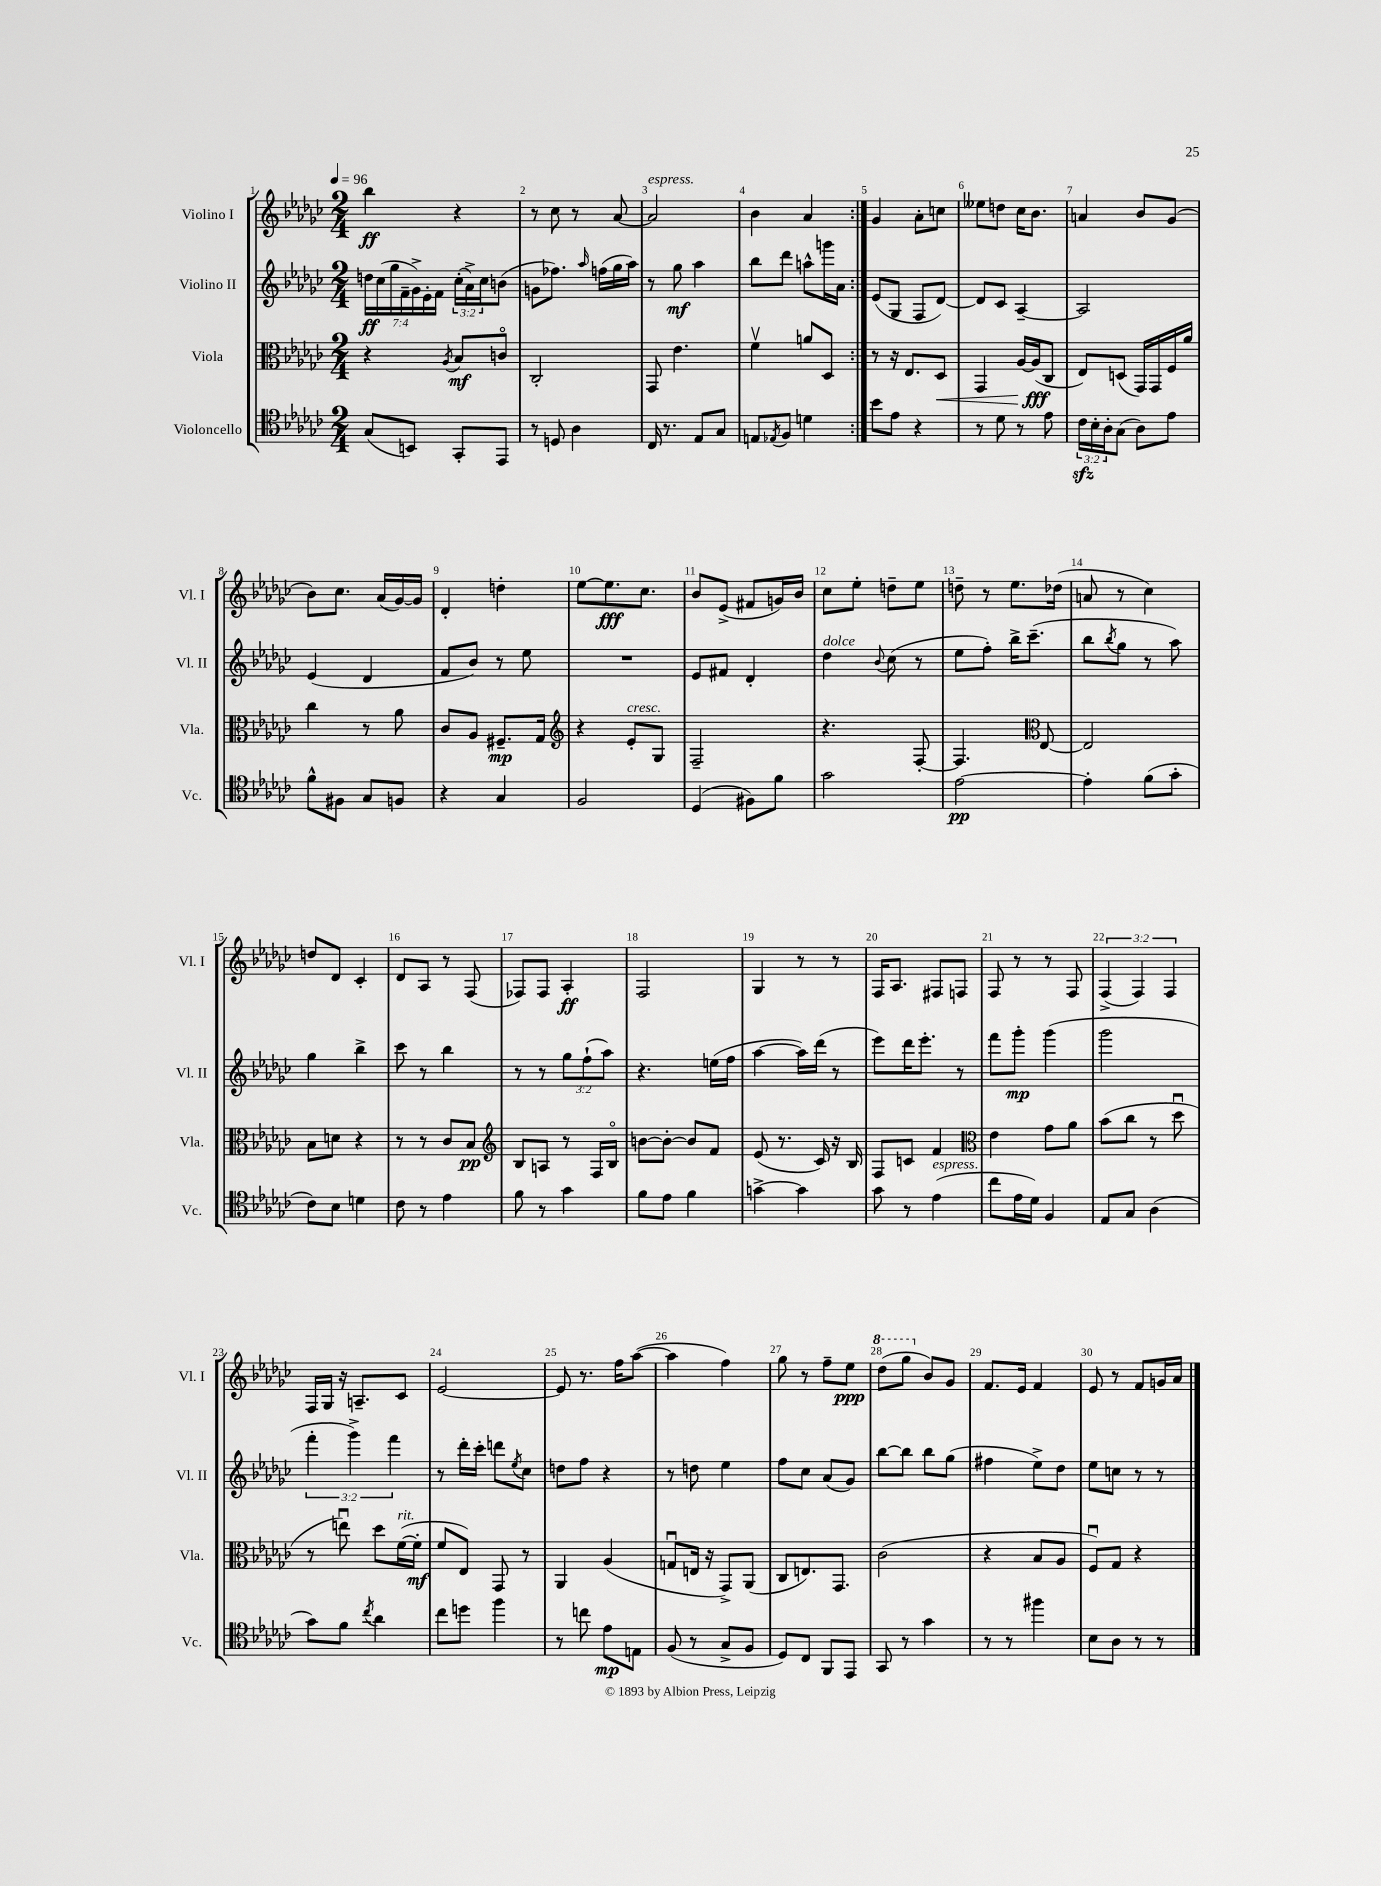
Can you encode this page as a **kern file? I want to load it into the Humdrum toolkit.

**kern	**dynam	**kern	**dynam	**kern	**dynam	**kern	**dynam
*part4	*part4	*part3	*part3	*part2	*part2	*part1	*part1
*staff4	*staff4	*staff3	*staff3	*staff2	*staff2	*staff1	*staff1
*I"Violoncello	*	*I"Viola	*	*I"Violino II	*	*I"Violino I	*
*I'Vc.	*	*I'Vla.	*	*I'Vl. II	*	*I'Vl. I	*
*clefC4	*	*clefC3	*	*clefG2	*	*clefG2	*
*k[b-e-a-d-g-c-]	*	*k[b-e-a-d-g-c-]	*	*k[b-e-a-d-g-c-]	*	*k[b-e-a-d-g-c-]	*
*M2/4	*	*M2/4	*	*M2/4	*	*M2/4	*
*MM96	*	*MM96	*	*MM96	*	*MM96	*
=1	=1	=1	=1	=1	=1	=1	=1
(8G-/L	.	4r	.	28ddn\LL	ff	4bb-\	ff
.	.	.	.	(28cc-\	.	.	.
.	.	.	.	28gg-\	.	.	.
.	.	.	.	28f~\	.	.	.
8BBn/J)	.	.	.	.	.	.	.
.	.	.	.	28g-^\)	.	.	.
.	.	.	.	28e-'\	.	.	.
.	.	.	.	28f\JJ	.	.	.
.	.	8qA-/	.	.	.	.	.
8GG-'/L	.	8B-/L	mf	(24cc-'\LL	.	4r	.
.	.	.	.	24a-^\)	.	.	.
.	.	.	.	24cc-\J	.	.	.
8EE-/J	.	8cn/J	.	(8bn\J	.	.	.
=2	=2	=2	=2	=2	=2	=2	=2
8r	.	2C-'/	.	8gn\L	.	8r	.
8Dn/	.	.	.	8.ff-X\J)	.	8cc-\	.
4A-\	.	.	.	.	.	8r	.
.	.	.	.	16qqaa-/	.	.	.
.	.	.	.	(16ffn\LL	.	.	.
.	.	.	.	16gg-\	.	[8a-/	.
.	.	.	.	16aa-\JJ)	.	.	.
=3	=3	=3	=3	=3	=3	=3	=3
!	!	!	!	!	!	!LO:TX:a:i:t=espress.	!
16C-/	.	8GG-/	.	8r	.	2a-/]	.
8.r	.	.	.	.	.	.	.
.	.	4.e-\	.	8gg-\	mf	.	.
8E-/L	.	.	.	4aa-\	.	.	.
8G-/J	.	.	.	.	.	.	.
=4	=4	=4	=4	=4	=4	=4	=4
8En/L	.	4fv\	.	8bb-\L	.	4b-\	.
8qE-X/	.	.	.	.	.	.	.
8F/J	.	.	.	8ddd-\J	.	.	.
4dn\	.	8an/L	.	8aan^^\L	.	4a-/	.
.	.	8D-/J	.	16gggn\L	.	.	.
.	.	.	.	16a-\JJ	.	.	.
=5:|!	=5:|!	=5:|!	=5:|!	=5:|!	=5:|!	=5:|!	=5:|!
8b-\L	.	8r	.	(8e-/L	.	4g-/	.
8e-\J	.	16r	.	8G-/J	.	.	.
.	.	8.E-/L	.	.	.	.	.
4r	.	.	.	8F/L	.	8a-'\L	.
!	!	!	!LO:HP:b	!	!	!	!
.	.	8D-/J	<	[8d-/J)	.	8ccn\J	.
=6	=6	=6	=6	=6	=6	=6	=6
8r	.	4GG-/	.	8d-/L]	.	8ee--X\L	.
8d-\	.	.	.	8c-/J	.	8ddn\J	.
8r	.	[16A-/LL	.	[4A-~/	.	16cc-\KL	.
.	.	(16A-/J]	fff	.	.	8.b-\J	.
8e-\	.	8C-/J	[	.	.	.	.
=7	=7	=7	=7	=7	=7	=7	=7
24c-zz\LL	.	8E-/L)	.	2A-/]	.	4an/	.
24B-'\	.	.	.	.	.	.	.
24A-'\J	.	.	.	.	.	.	.
(8G-\J	.	(8Dn/J	.	.	.	.	.
8A-\L)	.	16GG-/LL)	.	.	.	8b-/L	.
.	.	16GG-/	.	.	.	.	.
8e-\J	.	16F/	.	.	.	(8g-/J	.
.	.	16a-/JJ	.	.	.	.	.
!!LO:LB:g=z
=8	=8	=8	=8	=8	=8	=8	=8
8f^^\L	.	4cc-\	.	(4e-/	.	8b-\L)	.
8F#X\J	.	.	.	.	.	8.cc-\J	.
8G-/L	.	8r	.	4d-/	.	.	.
.	.	.	.	.	.	(16a-/LL	.
8Fn/J	.	8a-\	.	.	.	[16g-/)	.
.	.	.	.	.	.	16g-/JJ]	.
=9	=9	=9	=9	=9	=9	=9	=9
4r	.	8c-/L	.	8f/L	.	4d-'/	.
.	.	8A-/J	.	8b-/J)	.	.	.
4G-/	.	8.F#X~/L	mp	8r	.	4ddn'\	.
.	.	.	.	8ee-\	.	.	.
.	.	16G-/Jk	.	.	.	.	.
=10	=10	=10	=10	=10	=10	=10	=10
*	*	*clefG2	*	*	*	*	*
2F/	.	4r	.	2r	.	[8ee-\L	.
.	.	.	.	.	.	8.ee-\]	fff
!	!	!LO:TX:a:i:t=cresc.	!	!	!	!	!
.	.	8e-'/L	.	.	.	.	.
.	.	.	.	.	.	8.cc-\J	.
.	.	8G-/J	.	.	.	.	.
=11	=11	=11	=11	=11	=11	=11	=11
(4D-/	.	2F~/	.	8e-/L	.	8b-/L	.
.	.	.	.	8f#X/J	.	(8e-^/J	.
8F#X\L)	.	.	.	4d-'/	.	8f#X/L	.
8f\J	.	.	.	.	.	16gn/L)	.
.	.	.	.	.	.	16b-/JJ	.
=12	=12	=12	=12	=12	=12	=12	=12
!	!	!	!	!LO:TX:a:i:t=dolce	!	!	!
2g-\	.	4.r	.	4dd-\	.	8cc-\L	.
.	.	.	.	.	.	8ee-'\J	.
.	.	.	.	8qqb-/	.	.	.
.	.	.	.	(8cc-\	.	8ddn~\L	.
.	.	[8F'/	.	8r	.	8ee-\J	.
=13	=13	=13	=13	=13	=13	=13	=13
[2e-\	pp	4.F/]	.	8ee-\L	.	8ddn~\	.
.	.	.	.	8ff'\J)	.	8r	.
.	.	.	.	16bb-^\KL	.	8.ee-\L	.
.	.	.	.	(8.ccc-~\J	.	.	.
*	*	*clefC3	*	*	*	*	*
.	.	[8E-/	.	.	.	.	.
.	.	.	.	.	.	(16dd-X\Jk	.
=14	=14	=14	=14	=14	=14	=14	=14
4e-'\]	.	2E-/]	.	8bb-\L	.	8an/	.
.	.	.	.	8qbb-/	.	.	.
.	.	.	.	8gg-\J	.	8r	.
(8f\L	.	.	.	8r	.	4cc-\)	.
8g-'\J	.	.	.	8aa-\)	.	.	.
!!LO:LB:g=z
=15	=15	=15	=15	=15	=15	=15	=15
8c-\L)	.	8B-\L	.	4gg-\	.	8ddn/L	.
8B-\J	.	8dn\J	.	.	.	8d-/J	.
4dn\	.	4r	.	4bb-^\	.	4c-'/	.
=16	=16	=16	=16	=16	=16	=16	=16
8c-\	.	8r	.	8ccc-\	.	8d-/L	.
8r	.	8r	.	8r	.	8A-/J	.
4e-\	.	8c-/L	.	4bb-\	.	8r	.
.	.	8B-/J	pp	.	.	(8F/	.
=17	=17	=17	=17	=17	=17	=17	=17
*	*	*clefG2	*	*	*	*	*
8f\	.	8B-/L	.	8r	.	8F-X/L)	.
8r	.	8An/J	.	8r	.	8F-/J	.
4g-\	.	8r	.	12gg-\L	.	4A-'/	ff
.	.	.	.	(12ff`\	.	.	.
.	.	16F/LL	.	.	.	.	.
.	.	.	.	12aa-\J)	.	.	.
.	.	16B-/JJ	.	.	.	.	.
=18	=18	=18	=18	=18	=18	=18	=18
8f\L	.	[8bn\L	.	4.r	.	2F/	.
8e-\J	.	8b'\J_	.	.	.	.	.
4f\	.	8b/L]	.	.	.	.	.
.	.	8f/J	.	(16een\LL	.	.	.
.	.	.	.	16ff\JJ	.	.	.
=19	=19	=19	=19	=19	=19	=19	=19
[4gn^\	.	(8e-/	.	[4aa-\	.	4G-/	.
.	.	8.r	.	.	.	.	.
4g\]	.	.	.	16aa-\LL])	.	8r	.
.	.	16c-/)	.	(16ddd-\JJ	.	.	.
.	.	16r	.	8r	.	8r	.
.	.	16B-/	.	.	.	.	.
=20	=20	=20	=20	=20	=20	=20	=20
8g-\	.	8F/L	.	8eee-\L)	.	16F/KL	.
.	.	.	.	.	.	8.A-/J	.
8r	.	8cn/J	.	16ddd-\K	.	.	.
.	.	.	.	8.eee-'\J	.	.	.
!LO:TX:a:i:t=espress.	!	!	!	!	!	!	!
(4e-\	.	4f/	.	.	.	8F#X/L	.
.	.	.	.	8r	.	8Fn/J	.
=21	=21	=21	=21	=21	=21	=21	=21
*	*	*clefC3	*	*	*	*	*
8cc-\L	.	4e-\	.	8fff\L	.	8F/	.
16e-\L	.	.	.	8ggg-'\J	mp	8r	.
16d-\JJ)	.	.	.	.	.	.	.
4F/	.	8g-\L	.	(4ggg-\	.	8r	.
.	.	8a-\J	.	.	.	8F/	.
=22	=22	=22	=22	=22	=22	=22	=22
8E-/L	.	(8b-\L	.	2ggg-\	.	(6F^/	.
8G-/J	.	8cc-\J	.	.	.	.	.
.	.	.	.	.	.	6F/)	.
(4A-\	.	8r	.	.	.	.	.
.	.	.	.	.	.	6F/	.
.	.	8dd-u\	.	.	.	.	.
!!LO:LB:g=z
=23	=23	=23	=23	=23	=23	=23	=23
8g-\L)	.	8r	.	6fff'\	.	16F/LL	.
.	.	.	.	.	.	16G-/JJ	.
8f\J	.	8eenu\)	.	.	.	16r	.
.	.	.	.	6ggg-^\)	.	.	.
.	.	.	.	.	.	8.An~/L	.
8qcc-/	.	.	.	.	.	.	.
4a-\	.	8dd-\L	.	.	.	.	.
.	.	.	.	6fff\	.	.	.
!	!	!LO:TX:a:i:t=rit.	!	!	!	!	!
.	.	([16f\L	.	.	.	8c-/J	.
.	.	16f'\JJ]	mf	.	.	.	.
=24	=24	=24	=24	=24	=24	=24	=24
8cc-\L	.	8f/L	.	8r	.	[2e-/	.
8ddn\J	.	8E-/J)	.	16ddd-'\LL	.	.	.
.	.	.	.	16ccc-'\JJ	.	.	.
4ff\	.	8GG-/	.	8dddn\L	.	.	.
.	.	.	.	8qee-/	.	.	.
.	.	8r	.	8cc-\J	.	.	.
=25	=25	=25	=25	=25	=25	=25	=25
8r	.	4AA-/	.	8ddn\L	.	8e-/]	.
8ccn\	.	.	.	8ff\J	.	8.r	.
8e-\L	mp	(4A-/	.	4r	.	.	.
.	.	.	.	.	.	16ff\KL	.
8En\J	.	.	.	.	.	([8aa-\J	.
=26	=26	=26	=26	=26	=26	=26	=26
(8F/	.	8Gnu/L	.	8r	.	4aa-\]	.
8r	.	16En/Jk	.	8ddn\	.	.	.
.	.	16r	.	.	.	.	.
8G-^/L	.	8GG-^/L)	.	4ee-\	.	4ff\)	.
8F/J	.	(8AA-/J	.	.	.	.	.
=27	=27	=27	=27	=27	=27	=27	=27
8D-/L)	.	8C-/L	.	8ff\L	.	8gg-\	.
8C-/J	.	8.En/)	.	8cc-\J	.	8r	.
8FF/L	.	.	.	(8a-/L	.	8ff~\L	.
.	.	8.GG-/J	.	.	.	.	.
8EE-/J	.	.	.	8g-/J)	.	8ee-\J	ppp
=28	=28	=28	=28	=28	=28	=28	=28
*	*	*	*	*	*	*8va	*
8GG-/	.	(2c-\	.	[8bb-\L	.	(8ddd-\L	.
8r	.	.	.	8bb-\J]	.	8ggg-\J	.
*	*	*	*	*	*	*X8va	*
4g-\	.	.	.	8bb-\L	.	8b-/L)	.
.	.	.	.	(8gg-\J	.	8g-/J	.
=29	=29	=29	=29	=29	=29	=29	=29
8r	.	4r	.	4ff#X\	.	8.f/L	.
8r	.	.	.	.	.	.	.
.	.	.	.	.	.	16e-/Jk	.
4ff#X\	.	8B-/L	.	8ee-^\L)	.	4f/	.
.	.	8A-/J	.	8dd-\J	.	.	.
=30	=30	=30	=30	=30	=30	=30	=30
8B-\L	.	8Fu/L)	.	8ee-\L	.	8e-/	.
8A-\J	.	8G-/J	.	8ccn\J	.	8r	.
8r	.	4r	.	8r	.	8f/L	.
8r	.	.	.	8r	.	16gn/L	.
.	.	.	.	.	.	16a-/JJ	.
==	==	==	==	==	==	==	==
*-	*-	*-	*-	*-	*-	*-	*-
